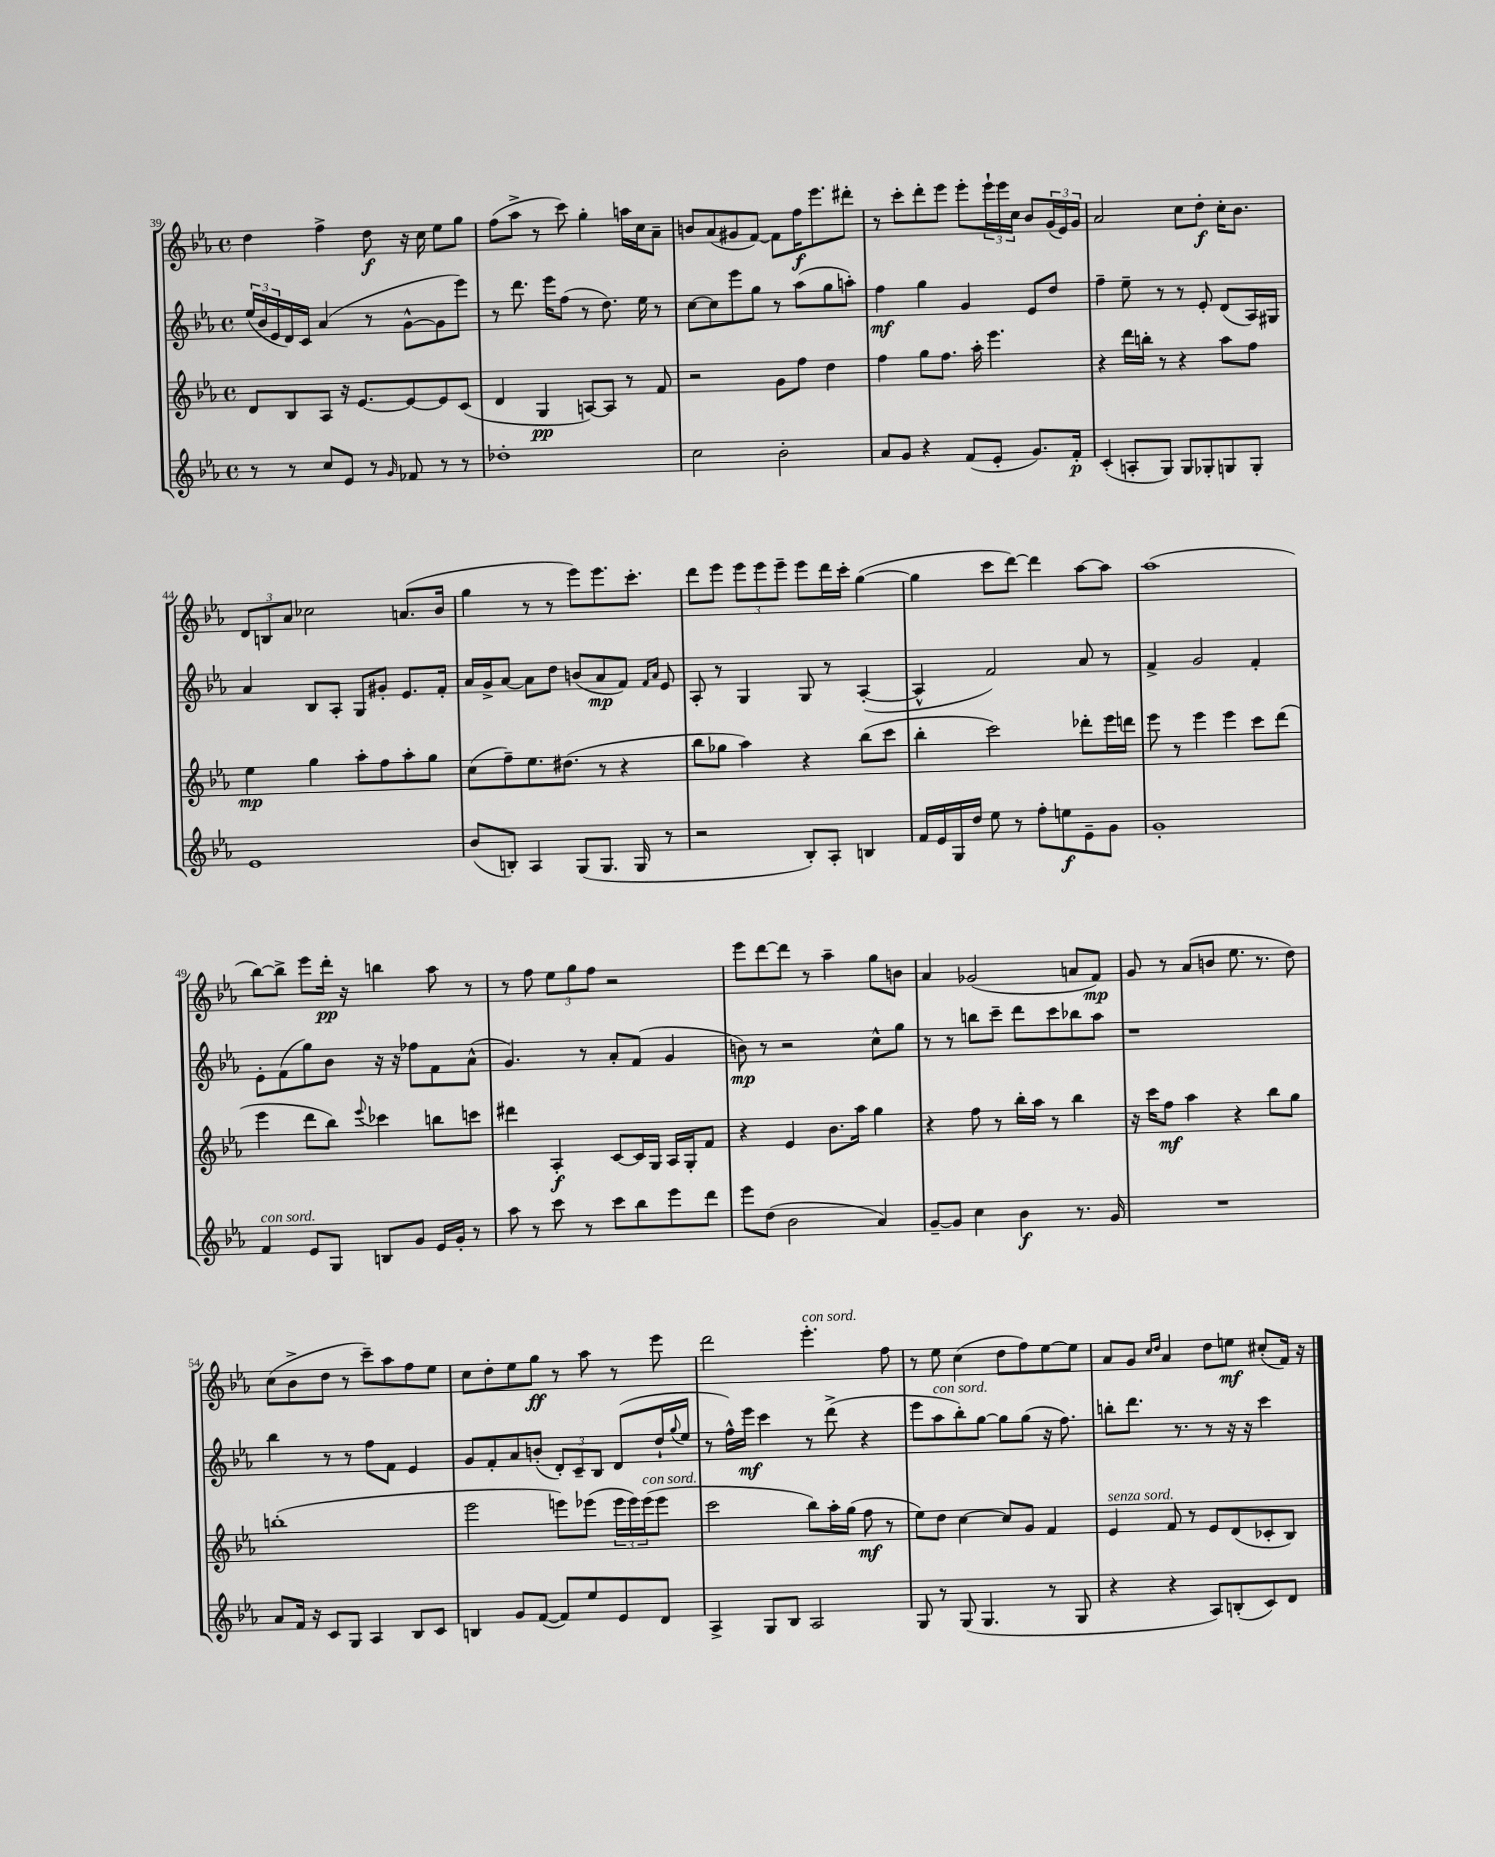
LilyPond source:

<<
\new StaffGroup <<
\new Staff = "s0" {
    \clef treble \key ees \major \defaultTimeSignature \time 4/4
    d''4 f''4-> d''8\f r16 c''16 ees''8 g''8 |
    f''8( aes''8-> r8 c'''8) g''4-. a''16 c''16 aes'8-- |
    b'8 aes'8( gis'8 f'8~) f'8 f''16\f ees'''8. dis'''8-. |
    r8 c'''8-. d'''8-. ees'''8 ees'''8-. \tuplet 3/2 { ees'''16-! ees'''16 c''16 } bes'8 \tuplet 3/2 { g'16( ees'16) g'16 } |
    aes'2 c''8 d''8-.\f c''16-. bes'8. |
    \tuplet 3/2 { d'8 b8 aes'8 } ces''2 a'8.( bes'16 |
    g''4 r8 r8 ees'''8) ees'''8. c'''8.-. |
    d'''8 ees'''8 \tuplet 3/2 { ees'''8 ees'''8 ees'''8-- } ees'''8 d'''16 c'''16-. g''4~( |
    g''4 c'''8 d'''8~) d'''4 aes''8~ aes''8 |
    aes''1( |
    bes''8~) bes''8-> ees'''8 d'''16-.\pp r16 b''4 aes''8 r8 |
    r8 f''8 \tuplet 3/2 { ees''8 g''8 f''8 } r2 |
    ees'''8 d'''8~ d'''8 r8 aes''4-- g''8 b'8 |
    aes'4 ges'2( a'8 f'8\mp) |
    g'8 r8 aes'8( b'8 ees''8. r8. d''8) |
    c''8( bes'8-> d''8 r8 c'''8--) aes''8 f''8 ees''8 |
    c''8 d''8-. ees''8 g''8\ff r8 aes''8 r8 ees'''8 |
    d'''2 ees'''4.-.^\markup { \italic "con sord." } f''8 |
    r8 ees''8 c''4( d''8 f''8) ees''8~ ees''8 |
    aes'8 g'8 \grace { c''16 d''16 } aes'4 d''8 e''8\mf cis''8-.( f'16) r16 \bar "|." |
}
\new Staff = "s1" {
    \clef treble \key ees \major \defaultTimeSignature \time 4/4
    \tuplet 3/2 { ees''16( bes'16 ees'16 } d'16) c'16 aes'4( r8 g'8~-^ g'8 ees'''8) |
    r8 d'''8. ees'''16 f''8( r8 d''8.) ees''16 r8 |
    c''8~ c''8 ees'''8 g''8 r8 aes''8( g''8 a''8-.) |
    f''4\mf g''4 g'4 ees'8 d''8 |
    f''4-- ees''8-- r8 r8 ees'8-. d'8( aes16) gis16 |
    aes'4 bes8 aes8-. g8 gis'8-. ees'8. f'16-. |
    aes'16 g'16-> aes'8~ aes'8 d''8 b'8( aes'8\mp f'8) \grace { f'16 aes'16 } ees'8 |
    aes8-. r8 g4 g8 r8 aes4~-.( |
    aes4-^ f'2) aes'8 r8 |
    f'4-> g'2 f'4-. |
    ees'8-. f'8( g''8) bes'8 r16 r16 fes''8 f'8 aes'8-^( |
    g'4.) r8 aes'8-. f'8( g'4 |
    b'8\mp) r8 r2 c''8-^ g''8 |
    r8 r8 b''8 c'''8-- d'''8 c'''8 bes''8 aes''8 |
    r1 |
    bes''4 r8 r8 f''8 f'8 ees'4 |
    g'8 f'8-. aes'8 b'8-.( \tuplet 3/2 { d'8-.) c'8-- bes8 } d'8( d''16-! \appoggiatura { g''8 } ees''16 |
    r8 f''16-^) ees'''16\mf c'''4 r8 d'''8->( r4 |
    ees'''8 aes''8^\markup { \italic "con sord." } bes''8-.) g''8~ g''8 g''8( r16 f''8.) |
    b''8-. d'''8. r8. r8 r16 r16 c'''4 \bar "|." |
}
\new Staff = "s2" {
    \clef treble \key ees \major \defaultTimeSignature \time 4/4
    d'8 bes8 aes8 r16 ees'8.~ ees'8~ ees'8 c'8( |
    d'4 g4\pp a8~) a8 r8 f'8 |
    r2 g'8 f''8 d''4 |
    f''4 g''8 f''8. aes''16-. ees'''4. |
    r4 d'''16 b''16-. r8 r4 aes''8 f''8 |
    ees''4\mp g''4 aes''8-. f''8 aes''8-. g''8 |
    c''8( f''8--) ees''8. dis''8.( r8 r4 |
    bes''8 ges''8 aes''4) r4 bes''8( c'''8 |
    bes''4-. c'''2) des'''8-. ees'''16 d'''16 |
    ees'''8 r8 ees'''4 ees'''4 c'''8 d'''8( |
    ees'''4 d'''8 bes''8) \appoggiatura { ees'''8 } ces'''4 b''8 c'''8 |
    dis'''4 aes4-.\f c'8~ c'16 g16 aes16 g16-. f'8 |
    r4 ees'4 bes'8. aes''16 g''4 |
    r4 f''8 r8 bes''16-. aes''16 r8 bes''4 |
    r16 c'''16 f''8\mf aes''4 r4 bes''8 g''8 |
    b''1-.( |
    ees'''2 e'''8) ees'''8( \tuplet 3/2 { ees'''16 ees'''16) ees'''16^\markup { \italic "con sord." }( } ees'''8 |
    c'''2 bes''8) aes''16-. g''16( f''8\mf r8 |
    ees''8) d''8 c''4~ c''8 g'8 f'4 |
    ees'4^\markup { \italic "senza sord." } f'8 r8 ees'8 d'8( ces'8-. bes8) \bar "|." |
}
\new Staff = "s3" {
    \clef treble \key ees \major \defaultTimeSignature \time 4/4
    r8 r8 c''8 ees'8 r8 \grace { g'16 } fes'8 r8 r8 |
    des''1-. |
    c''2 bes'2-. |
    aes'8 g'8 r4 f'8( ees'8-. g'8.) f'16-.\p |
    c'4-.( a8-. g8) g8 ges8-. g8 g8-. |
    ees'1 |
    bes'8( b8-.) aes4 g8( g8. g16 r8 |
    r2 bes8-.) aes8-. b4 |
    f'16 ees'16 g16 d''16 ees''8 r8 f''8-. e''8\f ees'8-- g'8 |
    g'1-. |
    f'4^\markup { \italic "con sord." } ees'8 g8 b8 g'8 ees'16 g'16-. r8 |
    aes''8 r8 c'''8 r8 c'''8 bes''8 ees'''8 d'''8 |
    ees'''8 d''8( bes'2 aes'4) |
    g'8~-- g'8 c''4 bes'4\f r8. g'16 |
    R1 |
    aes'8 f'16 r16 c'8 g8 aes4 bes8 c'8 |
    b4 g'8 f'8~( f'8) ees''8 ees'8 d'8 |
    aes4-> g8 bes8 aes2 |
    g8 r8 g8( g4. r8 g8 |
    r4 r4 aes8) b8-.( c'8) d'8 \bar "|." |
}
>>
>>
\layout { \context { \Score currentBarNumber = #39 } }
